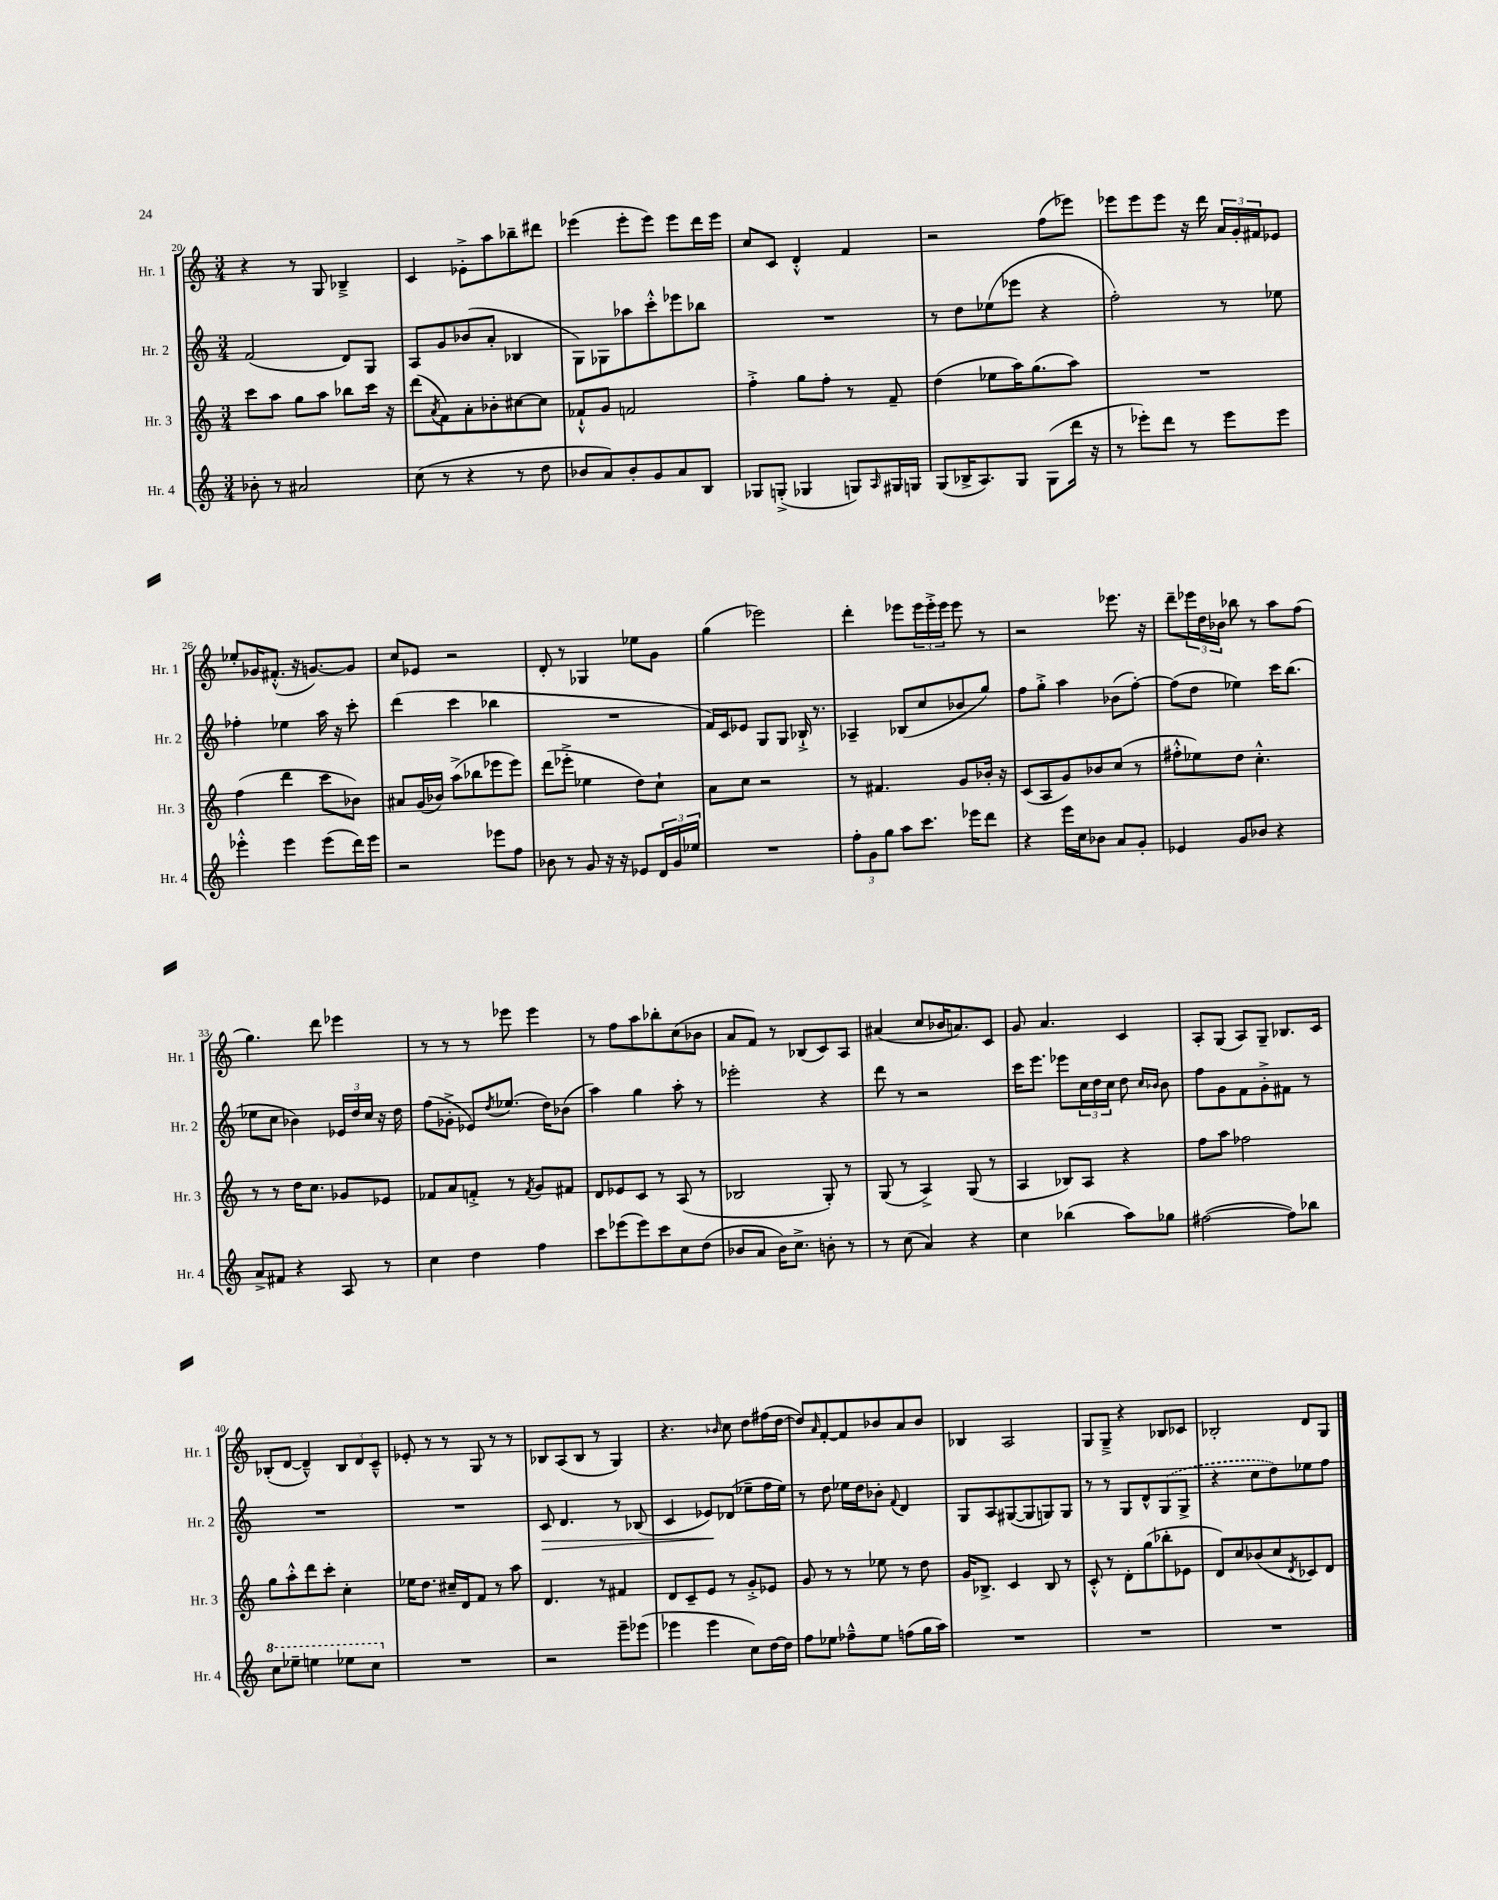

**kern	**kern	**kern	**kern
*staff4	*staff3	*staff2	*staff1
*clefG2	*clefG2	*clefG2	*clefG2
*k[]	*k[]	*k[]	*k[]
*M3/4	*M3/4	*M3/4	*M3/4
8b-'	8ccc	(2f	4r
8r	8aa	.	.
2a#	8gg	.	8r
.	8aa	.	8G
.	8bb-	8d)	4B-~^
.	16ccc	8G	.
.	16r	.	.
=	=	=	=
(8cc	(8ddd	8A	4c
.	8qa	.	.
8r	8f)	8g	.
4r	8a'	(8b-	8e-'^
.	8b-'	8a'	8aa
8r	[8cc#	4B-	8bb-~
8dd	8cc#]	.	8ddd#
=	=	=	=
8b-	8f-`^^	8G)	(4eee-
8a)	8g	8G-	.
8b-'	2f	8aa-	8eee-'
8g	.	8ccc'^^	8eee-)
8a	.	8eee-	8eee-
8B	.	8bb-	16ddd
.	.	.	16eee-
=	=	=	=
8G-	4ff'^	2.r	8cc
(8G'^	.	.	8c
4G-	8gg	.	4d'^^
.	8ff'	.	.
8G)	8r	.	4f
16qqA	.	.	.
16G#	8f~	.	.
16G	.	.	.
=	=	=	=
(8G	(4dd	8r	2r
16B-^	.	8dd	.
8.A)	.	.	.
.	8ee-	(8ee-	.
8G	16aa)	8eee-	.
.	(8.gg	.	.
(8G	.	4r	(8ff
16ddd	8aa)	.	8eee-)
16r	.	.	.
=	=	=	=
8r	2.r	2ff')	8eee-
8eee-')	.	.	8eee-
8ddd	.	.	8eee-
8r	.	.	16r
.	.	.	16ddd
8eee-	.	8r	24a
.	.	.	24g'
.	.	.	24f#
8eee-	.	8ee-	8e-
=	=	=	=
4eee-'^^	(4ff	4ff-'	8ee-'
.	.	.	16g-
.	.	.	(8.f#'^^
4eee-	4ddd	4ee-	.
.	.	.	16r
.	.	.	[8.g)
(8eee-	8ccc	16aa	.
.	.	16r	.
16ddd)	8b-)	8ccc'	8g]
16eee-	.	.	.
=	=	=	=
2r	8a#	(4ddd	8cc
.	(16g	.	8e-
.	16b-)	.	.
.	(8aa^	4ccc	2r
.	8bb-	.	.
8eee-	8eee-	4bb-	.
8ff	8eee-)	.	.
=	=	=	=
8b-	(8ddd	2.r	8d'
8r	8eee-'^	.	8r
8g	4ee-	.	4G-
16r	.	.	.
16r	.	.	.
8e-	8dd)	.	8ee-
24d	8cc`	.	8g
24g	.	.	.
24ee-	.	.	.
=	=	=	=
2.r	8a	16f)	(4gg
.	.	16c	.
.	8cc	8e-	.
.	2r	8G	2eee-)
.	.	8G	.
.	.	16B-`^	.
.	.	8.r	.
=	=	=	=
12ff'	8r	4A-~	4ddd'
12g	.	.	.
.	4.f#	.	.
12gg	.	.	.
8aa	.	(8B-	8eee-
8.ccc	.	8cc	24eee-
.	.	.	24eee-'^
.	.	.	24eee-
.	8g	8b-	8eee-
16eee-	.	.	.
8ddd	16b-'	8gg)	8r
.	16r	.	.
=	=	=	=
4r	(8c	8ff	2r
.	8A	8gg'^	.
16eee	8g)	4aa	.
16cc	.	.	.
8b-	8b-	.	.
8a	(8cc	(8b-	8.eee-
8g'	8r	[8ff')	.
.	.	.	16r
=	=	=	=
4e-	8ff#'^^	(8ff]	8ddd~
.	8ee-)	8dd	24eee-
.	.	.	24dd
.	.	.	24b-
8g	8dd	4ee-)	8bb-
8b-	4.cc'^^	.	8r
4r	.	16ccc	8aa
.	.	(8.bb	.
.	.	.	(8ff
=	=	=	=
8a^	8r	8ee-	4.gg)
8f#	8r	8cc	.
4r	16dd	4b-)	.
.	8.cc	.	.
.	.	.	8ddd
8A	8g-	24e-	4eee-
.	.	24dd	.
.	.	24cc	.
8r	8e-	16r	.
.	.	16dd	.
=	=	=	=
4cc	8f-	(8ff	8r
.	8a	8g-'^	8r
4dd	8f'^	8e-)	8r
.	.	8qdd	.
.	8r	(8.ee-	8eee-
.	8qf	.	.
4ff	8g	.	4eee-
.	.	16dd)	.
.	8f#	(8b-	.
=	=	=	=
8ccc	8d	4aa)	8r
(8eee-	8e-	.	8ff
8eee-)	8c	4gg	8aa
8ccc	8r	.	8bb-'
8cc	(8A	8aa'	(8cc
(8dd	8r	8r	8b-
=	=	=	=
8b-	2B-	2eee-'	8a
8a	.	.	8f)
16b-)	.	.	8r
8.cc^	.	.	.
.	.	.	(8B-
8b'	8G')	4r	8c)
8r	8r	.	8A
=	=	=	=
8r	(8G	8ddd	(4a#
(8cc	8r	8r	.
4a)	4A^)	2r	8cc
.	.	.	16b-
.	.	.	8.a)
4r	(8G	.	.
.	8r	.	8c
=	=	=	=
4cc	4A	16ccc	8g
.	.	8.eee	.
.	.	.	4.a
(4bb-	8B-)	8eee-	.
.	8A	24cc	.
.	.	24dd	.
.	.	24cc	.
8aa)	4r	8dd	4c
.	.	16qqcc	.
.	.	16qqb-	.
8gg-	.	8b-	.
=	=	=	=
([2ff#	8ff	8ff	8A'
.	8aa	8g	(8G
.	2ff-	8f	8A)
.	.	8g'^	8G~
8ff#])	.	8f#	8.B-
8bb-	.	8r	.
.	.	.	16c
=	=	=	=
8ccc	8gg	2.r	(8B-'
8eee-~	8aa'^^	.	[8d
4eee	8ddd	.	4d~^^])
.	8ccc'	.	.
8eee-	4cc'	.	12B-
.	.	.	12d
8ccc	.	.	.
.	.	.	12c~^^
=	=	=	=
2.r	16ee-	2.r	8e-'
.	8.dd	.	.
.	.	.	8r
.	16cc#~	.	8r
.	16d	.	.
.	8f	.	8G
.	8r	.	8r
.	8aa	.	8r
=	=	=	=
2r	4.d	8c	8B-
.	.	4.d	(8A
.	.	.	8B-
.	8r	.	8r
8eee~	4f#	8r	4G)
(8eee-	.	(8B-	.
=	=	=	=
4eee-	8d	4c	4.r
.	8c~	.	.
4eee-	8e	8e-)	.
.	.	.	16qqb-
.	8r	(8d-	8cc
8cc)	8g'^	8ee-~	8dd
[16dd	8e-	16ff	(16ff#
16dd]	.	16ee-)	[16dd
=	=	=	=
8ff	8g	8r	8dd])
.	.	.	16qqa
8ee-	8r	8dd	[8f'
8ff-~^^	8r	16ee-	8f]
.	.	16dd	.
8ee-	8ee-	8b-'	8b-
.	.	8qqf	.
(8ff	8r	4d	8a
16gg	8dd	.	8b-
16aa)	.	.	.
=	=	=	=
2.r	16g	8G	4B-
.	8.B-^	.	.
.	.	8A	.
.	4c	([8G#	2A
.	.	8G#]	.
.	8B-	8G)	.
.	8r	8G	.
=	=	=	=
2.r	8c'^^	8r	8G
.	8r	8r	8G~^
.	8d'	8G	4r
.	(8gg	8d^^	.
.	8bb-'	(8G	8B-
.	8e-	8G^	8c-
=	=	=	=
2.r	8d)	4r	2B-'
.	8cc	.	.
.	(8b-	8cc	.
.	8cc	8dd)	.
.	8qd	.	.
.	8c-)	8ee-	8d
.	8d	8ff	8G
==	==	==	==
*-	*-	*-	*-
